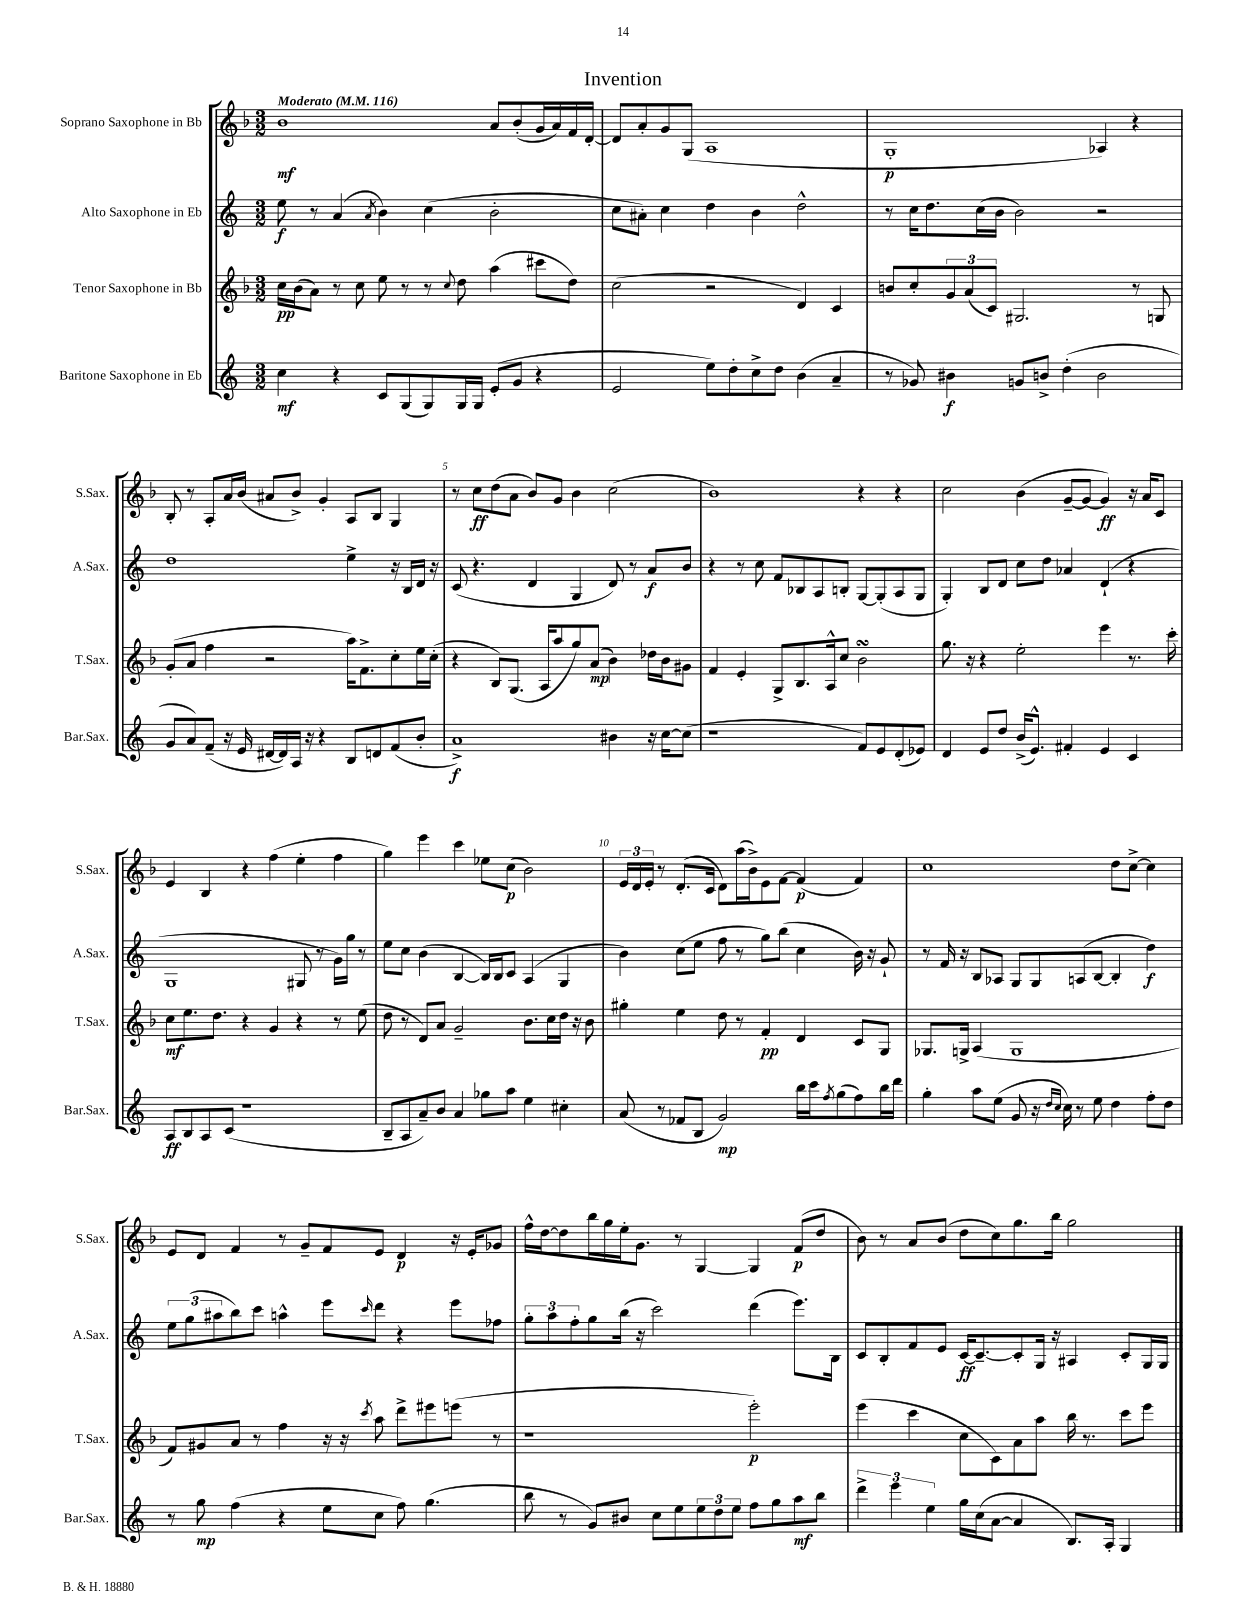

**kern	**kern	**kern	**kern
*staff4	*staff3	*staff2	*staff1
*clefG2	*clefG2	*clefG2	*clefG2
*k[]	*k[b-]	*k[]	*k[b-]
*M3/2	*M3/2	*M3/2	*M3/2
*MM116	*MM116	*MM116	*MM116
4cc	16cc	8ee	1b-
.	(16b-	.	.
.	8a)	8r	.
4r	8r	(4a	.
.	8cc	.	.
.	.	8qa	.
8c	8ee	4b)	.
(8G	8r	.	.
8G)	8r	(4cc	.
.	8qqcc	.	.
16G	8dd	.	.
16G	.	.	.
(8e'	(4aa	2b'	8a
8g	.	.	(8b-'
4r	8ccc#	.	16g
.	.	.	16a)
.	8dd)	.	16f
.	.	.	[16d'
=	=	=	=
2e	(2cc	8cc	8d]
.	.	8a#')	8a'
.	.	4cc	8g
.	.	.	(8G
8ee)	2r	4dd	1A
8dd'	.	.	.
8cc^	.	4b	.
8dd	.	.	.
(4b	4d)	2dd^^	.
4a~	4c	.	.
=	=	=	=
8r	8b	8r	1G'
8g-)	8cc'	16cc	.
.	.	8.dd	.
4b#	12g	.	.
.	(12a	.	.
.	.	(16cc	.
.	12c)	.	.
.	.	16b	.
8g	2.G#	2b)	.
8b^	.	.	.
(4dd'	.	.	.
2b	.	2r	4A-)
.	8r	.	4r
.	8G	.	.
=	=	=	=
8g	(8g'	1dd	8B-'
8a)	8a	.	8r
(8f~	4ff	.	8A'
16r	.	.	16a
16e	.	.	(16b-
[16d#	2r	.	8a#
16d#])	.	.	.
16A	.	.	8b-^)
16r	.	.	.
4r	.	.	4g'
8B	16aa)	4ee^	8A
.	8.f^	.	.
8d	.	.	8B-
(8f	8cc'	16r	4G
.	.	16B	.
8b'	16ee	16d	.
.	(16cc'	16r	.
=	=	=	=
1a^)	4r	(8c	8r
.	.	4.r	8cc
.	8B-)	.	(8dd
.	(8.G	.	8a
.	.	4d	8b-)
.	16A	.	.
.	8aa	.	8g
.	8gg)	4G	4b-
.	(8a	.	.
4b#	4b-)	8d)	(2cc
.	.	8r	.
16r	16dd-	8a	.
[16cc	16b-	.	.
(8cc]	8g#	8b	.
=	=	=	=
1r	4f	4r	1b-)
.	4e'	8r	.
.	.	8cc	.
.	8G^	8f	.
.	8.B-	8B-	.
.	.	8A	.
.	16A^^	.	.
.	8cc	8B'	.
8f)	2b-	[8G	4r
8e	.	(8G']	.
(8d'	.	8A	4r
8e-)	.	8G	.
=	=	=	=
4d	8.gg	4G')	2cc
.	16r	.	.
8e	4r	8B	.
8dd	.	8d	.
(16b^	2ee'	8cc	(4b-
8.e^^)	.	.	.
.	.	8dd	.
4f#'	.	4a-	[8g~
.	.	.	8g_
4e	4eee	(4d`	4g])
4c	8.r	4r	16r
.	.	.	16a
.	.	.	8c
.	16ccc'	.	.
=	=	=	=
8A	8cc	1G	4e
8B	8.ee	.	.
8A	.	.	4B-
.	8.dd	.	.
(8c	.	.	.
1r	4r	.	4r
.	4g	.	(4ff
.	4r	8G#	4ee'
.	.	8r	.
.	8r	16g)	4ff
.	.	16gg	.
.	(8ee	8r	.
=	=	=	=
8B~	8dd	8ee	4gg)
8A	8r	8cc	.
8a~)	8d)	(4b	4eee
8b	8a	.	.
4a	2g~	[4B	4ccc
8gg-	.	16B])	8ee-
.	.	16B	.
8aa	.	8c	(8cc
4ee	8.b-	(4A	2b-)
.	16cc	.	.
4cc#'	16dd	4G	.
.	16r	.	.
.	8b-	.	.
=	=	=	=
(8a	4gg#'	4b)	24e
.	.	.	24d
.	.	.	24e'
8r	.	.	8r
8f-	4ee	(8cc	(8.d'
8B	.	8ee	.
.	.	.	16c
2g)	8dd	8ff	8d)
.	8r	8r	(16aa
.	.	.	16b-^)
.	4f'	8gg)	8e
.	.	(8bb	[8f
16bb	4d	4cc	(4f]
16ccc	.	.	.
8qff	.	.	.
(8gg	.	.	.
8ff)	8c	16b)	4f)
.	.	16r	.
16bb	8G	8g`	.
16ddd	.	.	.
=	=	=	=
4gg'	8.G-	8r	1cc
.	.	16f	.
.	16G^	16r	.
8aa	(4A	8B	.
(8ee	.	8A-	.
8g	1G	8G	.
16r	.	8G	.
16qqdd	.	.	.
16qqcc	.	.	.
16cc)	.	.	.
8r	.	(8A	.
8ee	.	[8B	.
4dd	.	4B']	8dd
.	.	.	[8cc^
8ff'	.	4dd)	4cc]
8dd	.	.	.
=	=	=	=
8r	8f)	12ee	8e
.	.	(12gg	.
8gg	8g#	.	8d
.	.	12aa#	.
(4ff	8a	8bb)	4f
.	8r	8ccc	.
4r	4ff	4aa^^	8r
.	.	.	8g~
8ee	16r	8eee	8f
.	16r	.	.
.	8qccc	16qqccc	.
8cc	8aa	8ddd	8e
8ff)	8ddd^	4r	4d
(4.gg	8eee#	.	.
.	(8eee	8eee	16r
.	.	.	16e'
.	8r	8ff-	8g-
=	=	=	=
8bb	1r	12gg'	16ff^^
.	.	.	[16dd
.	.	12aa	.
8r	.	.	8dd]
.	.	12ff'	.
8g)	.	8gg	16bb-
.	.	.	16gg
8b#	.	(16bb	16ee'
.	.	16r	8.g
8cc	.	2ccc)	.
8ee	.	.	8r
12ee	.	.	[4G
12dd	.	.	.
12ee	.	.	.
8ff	2eee')	(4ddd	4G]
8gg	.	.	.
8aa	.	8.eee)	(8f
8bb	.	.	8dd
.	.	16B	.
=	=	=	=
6ddd^	(4eee	8c	8b-)
.	.	8B'	8r
6eee	.	.	.
.	4ccc	8f	8a
6ee	.	.	.
.	.	8e	(8b-
16gg	8cc	[16c	8dd
(16cc	.	8.c~_	.
[8a	8c)	.	8cc)
4a]	8a	8c']	8.gg
.	8aa	16G	.
.	.	16r	16bb-
8.B)	16bb-	4A#	2gg
.	8.r	.	.
16A'	.	.	.
4G	8ccc	8c'	.
.	8eee	16G	.
.	.	16G	.
==	==	==	==
*-	*-	*-	*-
